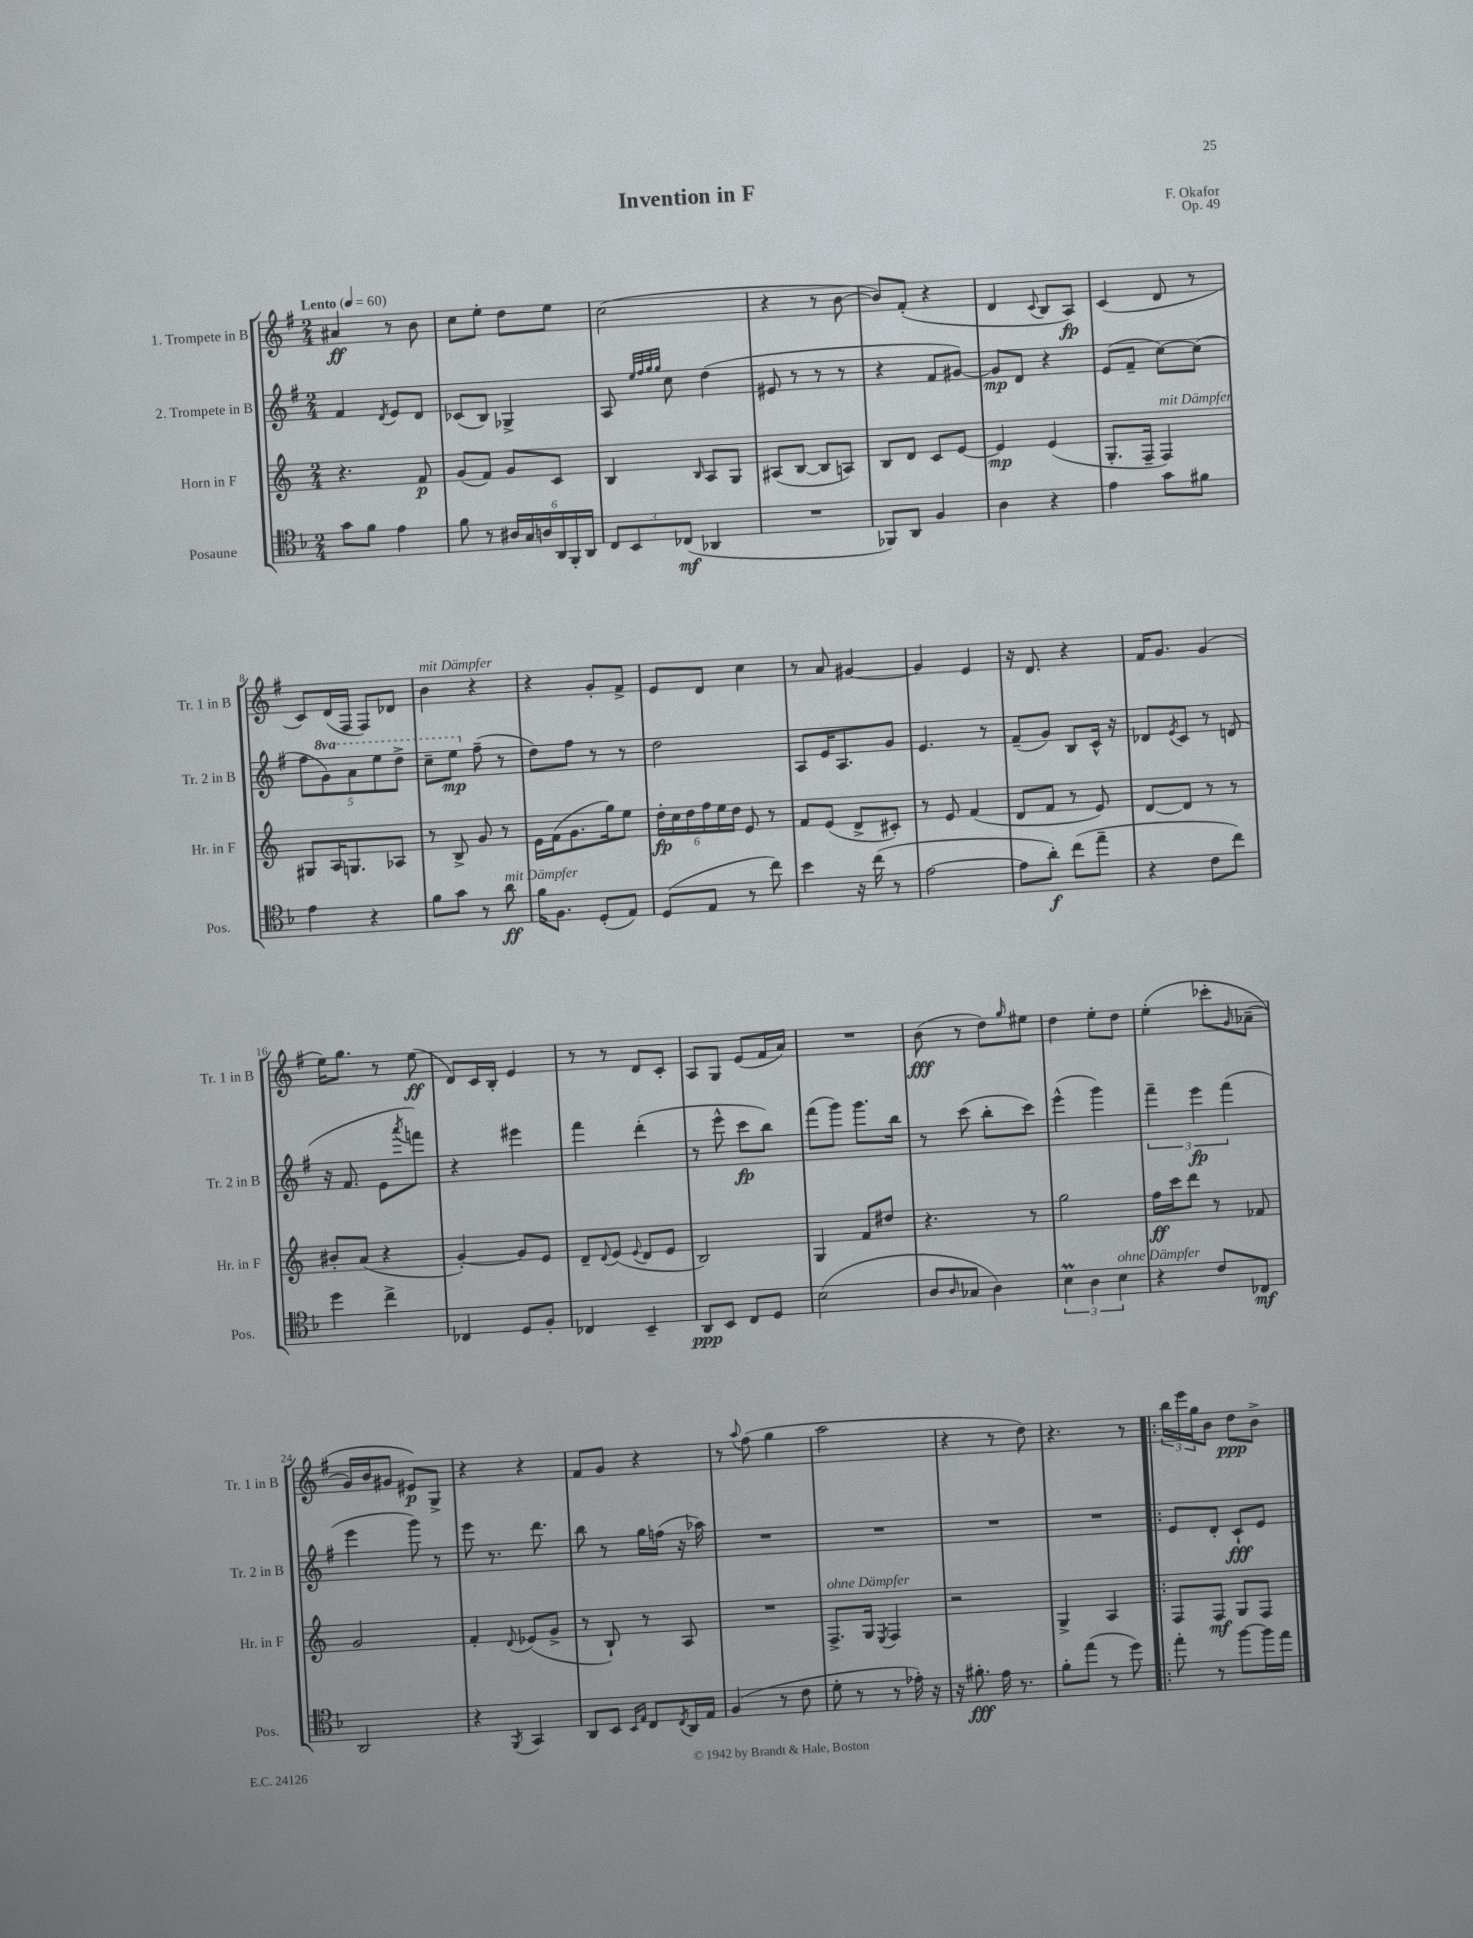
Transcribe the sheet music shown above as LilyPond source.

\header { title = "Invention in F" composer = "F. Okafor" opus = "Op. 49" }
<<
\new StaffGroup <<
\new Staff = "s0" \with { instrumentName = "1. Trompete in B" shortInstrumentName = "Tr. 1 in B" } {
    \clef treble \key g \major \numericTimeSignature \time 2/4 \tempo "Lento" 4 = 60
    ais'4\ff r8 b'8 |
    c''8 e''8-. d''8 e''8 |
    c''2( |
    r4 r8 b'8~ |
    b'8) fis'8-.( r4 |
    d'4 \appoggiatura { c'8 } b8 a8\fp) |
    c'4( d'8 r8 |
    c'8) d'16( fis16 fis8) des'8 |
    b'4^\markup { \italic "mit Dämpfer" } r4 |
    r4 g'8-. fis'8-> |
    e'8 d'8 c''4 |
    r8 a'8 gis'4~ |
    gis'4 e'4 |
    r16 d'8. r4 |
    fis'16 g'8. g'4( |
    e''16) g''8. r8 e''8\ff( |
    d'8) c'16 b16-. e'4 |
    r8 r8 d'8 c'8-. |
    a8 g8 e'8( fis'16 a'16) |
    R2 |
    b'8\fff( r8 d''8) \grace { g''16 } eis''8 |
    d''4 e''8-. d''8 |
    e''4-.\( ces'''8-. \grace { g'16 } aes'8--( |
    g'16) b'16 gis'8 eis'8\p\) g8-> |
    r4 r4 |
    fis'8 g'8 r4 |
    r8 \appoggiatura { a''8 } fis''8( g''4 |
    a''2 |
    r4 r8 d''8) |
    r4. r8 |
    \bar ".|:" \tuplet 3/2 { b''16 e'''16 g''16 } b'8 d''8\ppp b'8-> \bar "|." |
}
\new Staff = "s1" \with { instrumentName = "2. Trompete in B" shortInstrumentName = "Tr. 2 in B" } {
    \clef treble \key g \major \numericTimeSignature \time 2/4 \set Staff.ottavationMarkups = #ottavation-simple-ordinals
    fis'4 \acciaccatura { d'8 } e'8 d'8 |
    ces'8( b8) ges4-> |
    a8 \grace { e''32 fis''32 g''32 g''32 } c''8 d''4( |
    eis'8 r8 r8 r8 |
    r4 fis'8 gis'8~) |
    gis'8\mp d'8 r4 |
    e'8( fis'8-- c''8~) c''8( |
    \tuplet 5/4 { fis''8 \ottava #1 g''8) a''8 e'''8 d'''8-> } |
    c'''8-- e'''8\mp \ottava #0 fis''8--( r8 |
    d''8) fis''8 r8 r8 |
    d''2 |
    a8 e'16 a8. g'8 |
    e'4. r8 |
    fis'8--( g'8) b8 c'16-^ r16 |
    des'8 \acciaccatura { e'8 } c'8 r8 d'8( |
    r16 fis'8. e'8 \acciaccatura { a'''8 } f'''8) |
    r4 eis'''4 |
    fis'''4 d'''4-.( |
    r8 e'''8-^ c'''8\fp b''8) |
    fis'''8( g'''8) g'''8. b''16 |
    r8 c'''8( b''8-. c'''8) |
    e'''4-^( g'''4) |
    \tuplet 3/2 { fis'''4-- e'''4\fp fis'''4( } |
    e'''4 g'''8) r8 |
    e'''8 r8. d'''8. |
    b''8 r8 g''16 f''16( r16 aes''16) |
    R2 |
    R2 |
    R2 |
    R2 |
    \bar ".|:" e'8 d'8-. c'8-!\fff e'8 \bar "|." |
}
\new Staff = "s2" \with { instrumentName = "Horn in F" shortInstrumentName = "Hr. in F" } {
    \clef treble \key c \major \numericTimeSignature \time 2/4
    r4. f'8\p |
    g'8( f'8) g'8 c'8 |
    b4 \grace { b16 } a8 g8 |
    ais8( b8~ b8 a8) |
    b8 d'8 c'8 e'8~ |
    e'4\mp e'4( |
    g8.-. f16-- f4^\markup { \italic "mit Dämpfer" }) |
    gis8 a16 g8. aes8 |
    r8 b8-> g'8 r8 |
    e'16 f'16( g'8. g''16) e''8 |
    \tuplet 6/4 { d''16-.\fp c''16 d''16 f''16 e''16 d''16 } e'8 r8 |
    f'8 e'8( d'8-> cis'8-.) |
    r8 e'8 f'4( |
    d'8 f'8 r8 e'8) |
    d'8~ d'8 r8 r8 |
    bis'8-. a'8( r4 |
    g'4~-.) g'8 e'8 |
    d'8-- \appoggiatura { d'8 } e'8( \appoggiatura { e'8 } d'8 e'8 |
    b2) |
    g4 f'8 dis''8 |
    r4. r8 |
    g''2 |
    f''16\ff c'''16 d'''8 r8 fes'8 |
    g'2 |
    f'4-. \appoggiatura { d'8 } ees'8( g'8-> |
    r8 b8-!) r8 a8 |
    R2 |
    f8.->^\markup { \italic "ohne Dämpfer" } g16 \acciaccatura { e8 } f4 |
    r2 |
    g4-> a4 |
    \bar ".|:" f8 f8\mf g8 f8 \bar "|." |
}
\new Staff = "s3" \with { instrumentName = "Posaune" shortInstrumentName = "Pos." } {
    \clef tenor \key f \major \numericTimeSignature \time 2/4
    g'8 f'8 e'4 |
    f'8 r8 \tuplet 6/4 { ais16 g16 a16 a,16 f,16-. a,16 } |
    \tuplet 3/2 { c8 bes,8 ces8\mf( } aes,4 |
    R2 |
    fes,8) a,8 f4 |
    a4 r4 |
    e'4 g'8 fis'8 |
    e'4 r4 |
    f'8 g'8 r8 a'8\ff^\markup { \italic "mit Dämpfer" } |
    f'16 f8. d8-.( e8) |
    d8( e8 r8 c''8) |
    bes'4 r16 c''16( r8 |
    e'2~ |
    e'8 a'8-.\f) c''8( e''8-- |
    r4 c'8 c''8) |
    d''4 c''4-> |
    ces4 d8 f8-. |
    ces4 bes,4-- |
    a,8\ppp bes,8 c8 d8 |
    bes2( |
    a8 \grace { a16 } ges8 a4) |
    \tuplet 3/2 { bes4\prall a4 bes4^\markup { \italic "ohne Dämpfer" } } |
    r4 c'8 ces8\mf |
    a,2 |
    r4 \acciaccatura { f,8 } g,4 |
    a,8 bes,8 \grace { bes,16 e16 } c8 \acciaccatura { c8 } a,16 e16 |
    f4( r8 c'8 |
    d'8-. r8 r8 ees'16-.) r16 |
    r16 fis'8.-.\fff e'16 r8. |
    f'8-. e''8( r8 d''8) |
    \bar ".|:" e''8-. r8 f''8~ f''16 e''16 \bar "|." |
}
>>
>>
